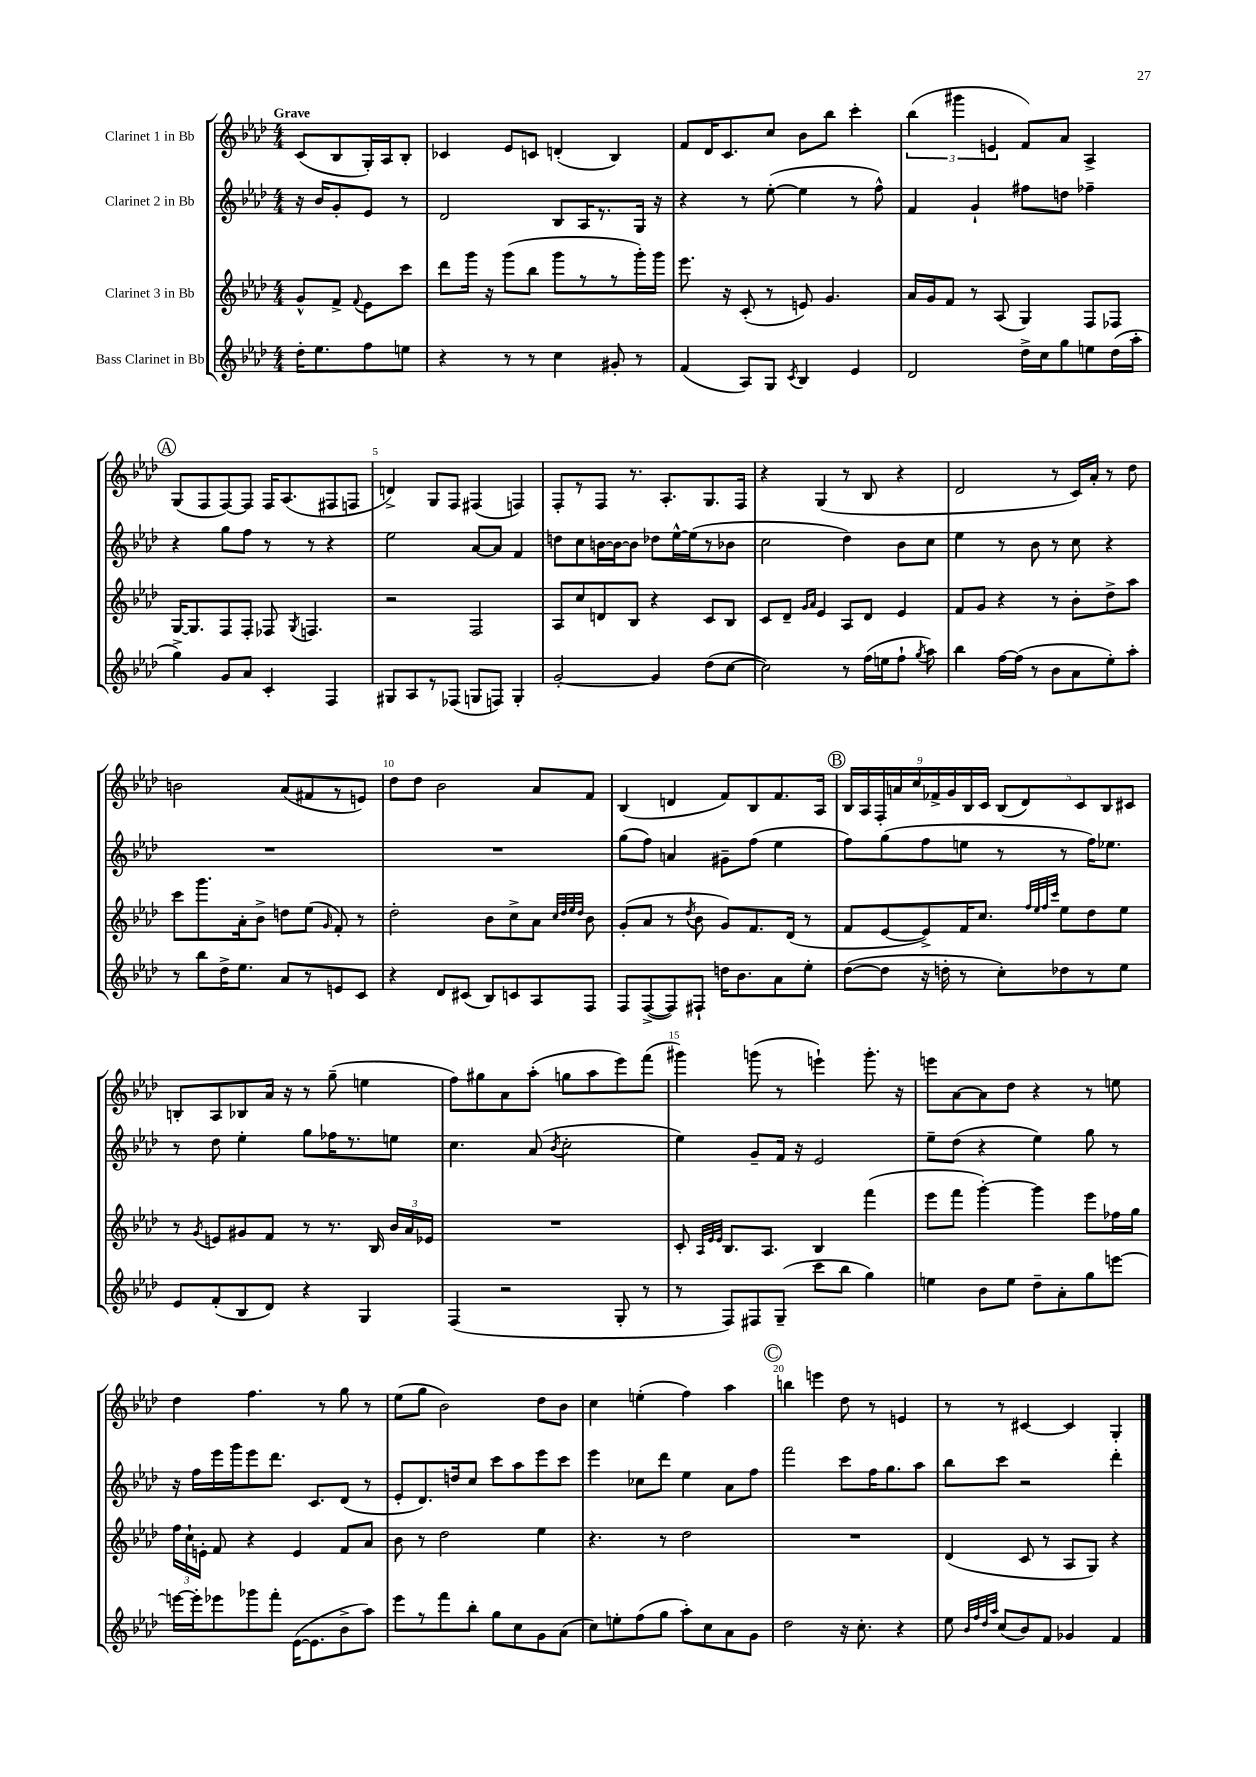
<<
\new StaffGroup <<
\new Staff = "s0" \with { instrumentName = "Clarinet 1 in Bb" } {
    \clef treble \key aes \major \numericTimeSignature \time 4/4 \partial 2 \tempo "Grave"
    \autoBeamOff c'8[( bes8 g16-.) aes16 bes8]-. |
    ces'4 ees'8[ c'8] d'4-.( bes4) |
    f'8[ des'16 c'8. c''8] bes'8[ bes''8] c'''4-. |
    \tuplet 3/2 { bes''4( gis'''4 e'4 } f'8[) aes'8] aes4-> |
    \mark \markup { \circle "A" } g8[( f8 f8~) f8] f16[ aes8.( fis8 f8] |
    d'4->) g8[ f8] fis4( f4) |
    f8[-. r8 f8] r8. aes8.[-. g8. f16] |
    r4 g4( r8 bes8 r4 |
    des'2 r8 c'16[) aes'16]-. r8 des''8 |
    b'2 aes'8[( fis'8 r8 e'8]) |
    des''8[ des''8] bes'2 aes'8[ f'8] |
    bes4( d'4 f'8[) bes8 f'8. aes16] |
    \mark \markup { \circle "B" } \tuplet 9/8 { bes16[ aes16 f16-. a'16 c''16 fes'16-> g'16 bes16 c'16] } \tuplet 5/4 { bes8[( des'8) c'8 bes8 cis'8] } |
    b8[-. aes8 bes8 aes'16] r16 r8 g''8--( e''4 |
    f''8[) gis''8 aes'8 aes''8]-.( g''8[ aes''8 ees'''8) f'''8]( |
    gis'''4) g'''8( r8 e'''4-!) g'''8.-. r16 |
    e'''8[ aes'8~ aes'8 des''8] r4 r8 e''8 |
    des''4 f''4. r8 g''8 r8 |
    ees''8[( g''8] bes'2) des''8[ bes'8] |
    c''4 e''4-.( f''4) aes''4 |
    \mark \markup { \circle "C" } b''4 e'''4 des''8 r8 e'4 |
    r8 r8 cis'4~ cis'4 g4-. \bar "|." |
}
\new Staff = "s1" \with { instrumentName = "Clarinet 2 in Bb" } {
    \clef treble \key aes \major \numericTimeSignature \time 4/4 \partial 2
    \autoBeamOff r16 bes'16[ g'8-. ees'8] r8 |
    des'2 bes8[ aes16 r8. g16] r16 |
    r4 r8 ees''8~-.( ees''4 r8 f''8-^) |
    f'4 g'4-! fis''8[ d''8] fes''4-- |
    \mark \markup { \circle "A" } r4 g''8[ f''8] r8 r8 r4 |
    ees''2 aes'8[~ aes'8] f'4 |
    d''8[ c''8 b'16~ b'16~ b'8] des''8[ ees''16~-^ ees''16( r8 bes'8] |
    c''2 des''4) bes'8[ c''8] |
    ees''4 r8 bes'8 r8 c''8 r4 |
    R1 |
    R1 |
    g''8[( f''8]) a'4 gis'8[-- f''8]( ees''4 |
    \mark \markup { \circle "B" } f''8[) g''8( f''8 e''8] r8 r8 f''16[) ees''8.] |
    r8 des''8 ees''4-. g''8[ fes''16 r8. e''8] |
    c''4. aes'8( \acciaccatura { bes'8 } c''2-. |
    ees''4) g'8[-- f'16] r16 ees'2 |
    ees''8[-- des''8]( r4 ees''4) g''8 r8 |
    r16 f''16[ ees'''16 g'''16 ees'''8 des'''8.] c'8.[ des'8]( r8 |
    ees'8[-. des'8.) d''16 c''8] c'''8[ aes''8 ees'''8 c'''8] |
    ees'''4 ces''8[ des'''8] ees''4 aes'8[ f''8] |
    \mark \markup { \circle "C" } f'''2 c'''8[ f''16 g''8. aes''8] |
    bes''8[ c'''8] r2 des'''4-. \bar "|." |
}
\new Staff = "s2" \with { instrumentName = "Clarinet 3 in Bb" } {
    \clef treble \key aes \major \numericTimeSignature \time 4/4 \partial 2
    \autoBeamOff g'8[-^ f'8]-> \appoggiatura { f'8 } ees'8[ c'''8] |
    des'''8[ g'''16] r16 g'''8[( bes''8] g'''8[ r8 r8 g'''16-.) g'''16] |
    ees'''8. r16 c'8-.( r8 e'8) g'4. |
    aes'16[ g'16 f'8] r8 aes8( g4) f8[ fes8] |
    \mark \markup { \circle "A" } g16[~ g8. f8 f8]-. fes8 \acciaccatura { g8 } f4. |
    r2 f2 |
    aes8[ c''8 d'8 bes8] r4 c'8[ bes8] |
    c'8[ des'8]-- \grace { g'16[ aes'16] } ees'4 aes8[ des'8] ees'4 |
    f'8[ g'8] r4 r8 bes'8[-. des''8-> aes''8] |
    c'''8[ g'''8. aes'16-. bes'8]-> d''8[ ees''8]( \grace { g'16 } f'8-.) r8 |
    des''2-. bes'8[ c''8-> aes'8] \grace { c''32[ des''32 ees''32 des''32] } bes'8 |
    g'8[-.( aes'8] r8 \acciaccatura { des''8 } bes'8 g'8[) f'8. des'16]( r8 |
    \mark \markup { \circle "B" } f'8[ ees'8~ ees'8->) f'16 c''8.] \grace { f''32[ ees''32 f''32 c'''32] } ees''8[ des''8 ees''8] |
    r8 \acciaccatura { g'8 } e'8[ gis'8 f'8] r8 r8. bes16 \tuplet 3/2 { bes'16[ aes'16 ees'16] } |
    R1 |
    c'8-. \grace { aes32[ ees'32 ees'32] } bes8.[ aes8.] bes4 f'''4( |
    ees'''8[ f'''8] g'''4~-.) g'''4 ees'''8[ fes''16 g''16] |
    \tuplet 3/2 { f''16[ c''16-! e'16]-. } f'8 r4 e'4 f'8[ aes'8] |
    bes'8 r8 des''2 ees''4 |
    r4. r8 des''2 |
    \mark \markup { \circle "C" } R1 |
    des'4( c'8 r8 aes8[ g8]) r4 \bar "|." |
}
\new Staff = "s3" \with { instrumentName = "Bass Clarinet in Bb" } {
    \clef treble \key aes \major \numericTimeSignature \time 4/4 \partial 2
    \autoBeamOff des''16[-. ees''8. f''8 e''8] |
    r4 r8 r8 c''4 gis'8-. r8 |
    f'4( aes8[) g8] \acciaccatura { c'8 } bes4 ees'4 |
    des'2 des''16[-> c''16 g''8 e''8 des''16( aes''16]-. |
    \mark \markup { \circle "A" } g''4->) g'8[ aes'8] c'4-. f4 |
    gis8[ aes8 r8 fes8]( g8[ f8]) g4-. |
    g'2~-. g'4 des''8[( c''8]~ |
    c''2) r8 f''16[( e''16 f''8]-! \acciaccatura { g''8 } aes''8) |
    bes''4 f''16[~ f''16]( r8 bes'8[ aes'8 ees''8-.) aes''8]-. |
    r8 bes''8[ des''16-> ees''8.] aes'8[ r8 e'8 c'8] |
    r4 des'8[ cis'8]( bes8[) c'8 aes8 f8] |
    f8[ f8~->( f8) fis8]-! d''16[ bes'8. aes'8 ees''8]-. |
    \mark \markup { \circle "B" } des''8[~( des''8] r16 d''16-. r8 c''8[-.) des''8 r8 ees''8] |
    ees'8[ f'8-.( bes8 des'8]) r4 g4 |
    f4( r2 g8-. r8 |
    r8 f8[) fis8 g8]--( c'''8[ bes''8] g''4) |
    e''4 bes'8[ e''8] des''8[-- aes'8-. g''8 e'''8]~ |
    e'''16[~ e'''16-. ees'''8 ges'''8 f'''8]-. ees'16[~( ees'8. bes'8-> aes''8]) |
    ees'''8[ r8 f'''8 bes''8]-. g''8[ c''8 g'8 aes'8]( |
    c''8[) e''8-. f''8( g''8] aes''8[-.) c''8 aes'8 g'8] |
    \mark \markup { \circle "C" } des''2 r16 c''8.-. r4 |
    ees''8 \grace { bes'32[ f''32 des''32 aes''32] } c''8[( bes'8) f'8] ges'4 f'4 \bar "|." |
}
>>
>>
\layout { \context { \Score \override BarNumber.break-visibility = ##(#f #t #t) barNumberVisibility = #(every-nth-bar-number-visible 5) } }
